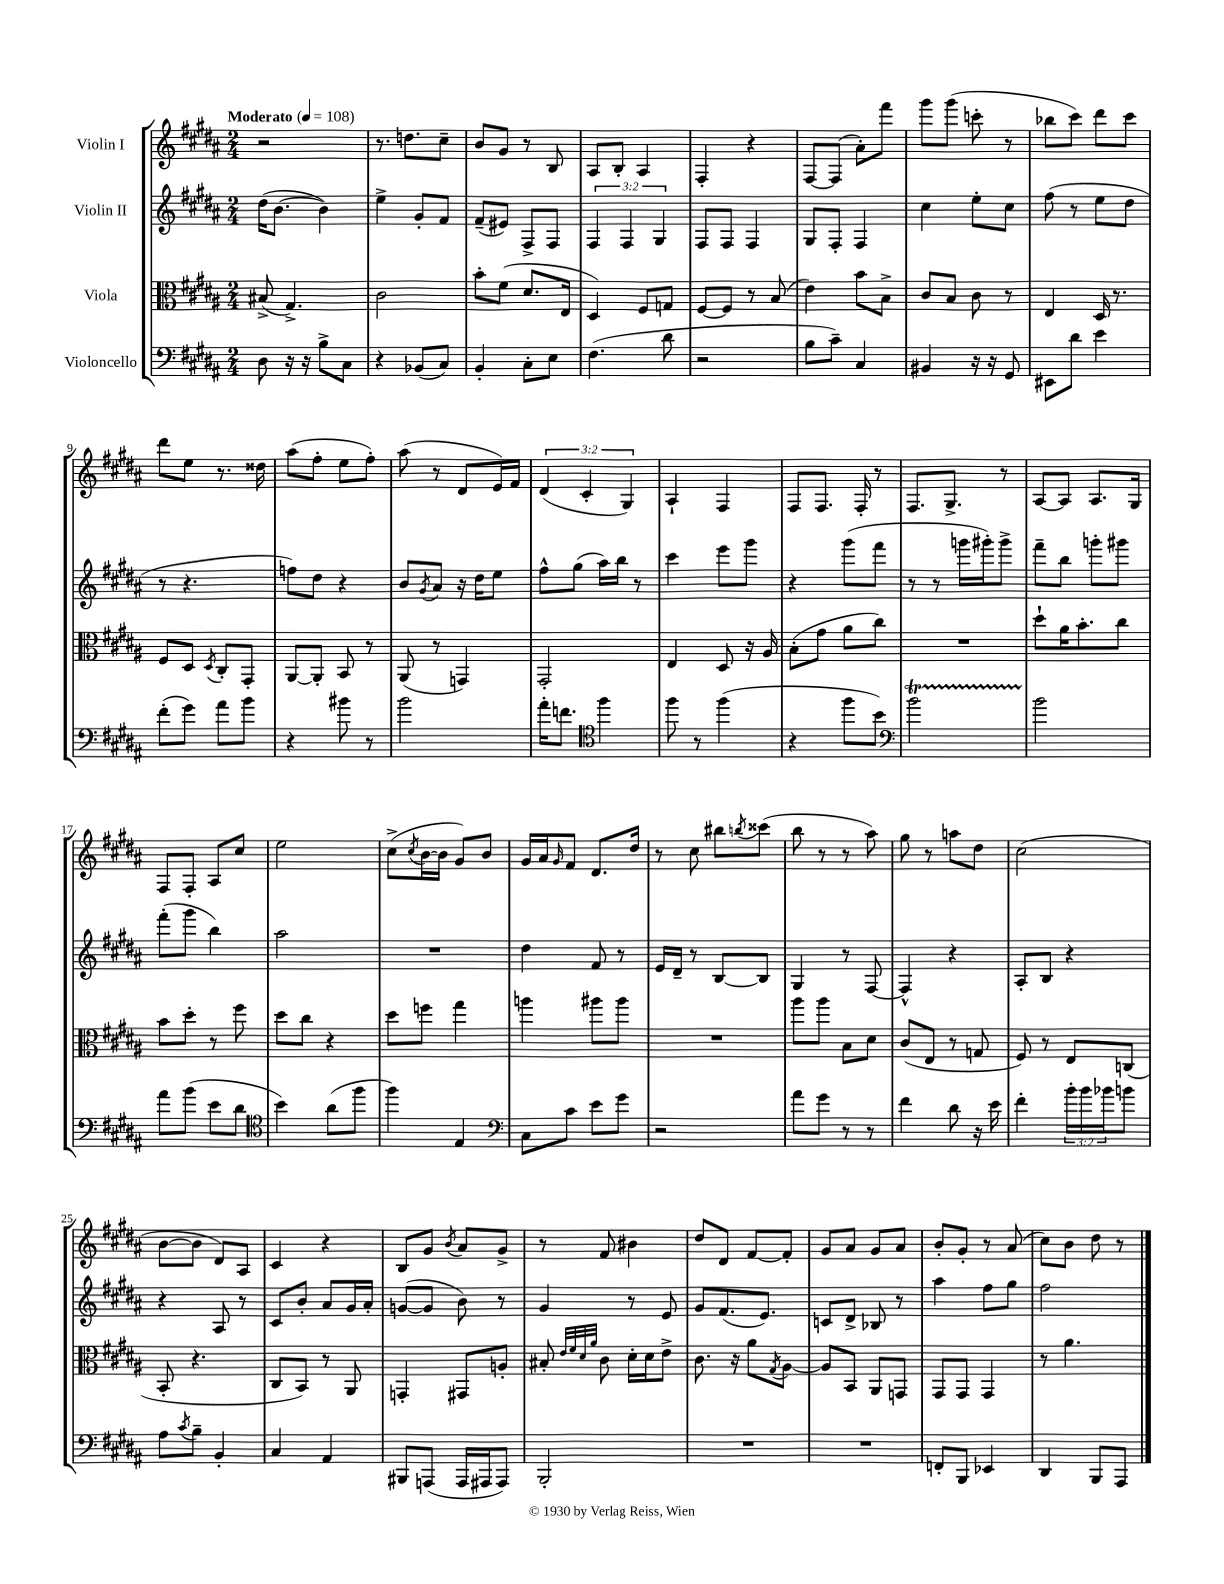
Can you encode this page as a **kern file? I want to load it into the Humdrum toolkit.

**kern	**kern	**kern	**kern
*part4	*part3	*part2	*part1
*staff4	*staff3	*staff2	*staff1
*I"Violoncello	*I"Viola	*I"Violin II	*I"Violin I
*clefF4	*clefC3	*clefG2	*clefG2
*k[f#c#g#d#a#]	*k[f#c#g#d#a#]	*k[f#c#g#d#a#]	*k[f#c#g#d#a#]
*M2/4	*M2/4	*M2/4	*M2/4
*MM108	*MM108	*MM108	*MM108
=1	=1	=1	=1
!	!	!	!LO:TX:a:B:t=Moderato
8D#\	(8B#X^/	(16dd#\KL	2r
.	.	[8.b\J	.
16r	4.G#^/)	.	.
16r	.	.	.
8B^\L	.	4b\])	.
8C#\J	.	.	.
=2	=2	=2	=2
4r	2c#\	4ee^\	8.r
.	.	.	8.ddn\L
(8BB-X/L	.	8g#'/L	.
8C#/J)	.	8f#/J	8cc#~\J
=3	=3	=3	=3
4BB'/	8b'\L	(8f#~/L	8b/L
.	(8f#\J	8e#X/J)	8g#/J
8C#'\L	8.d#/L	8F#^/L	8r
8E\J	.	8F#/J	8B/
.	16E/Jk	.	.
=4	=4	=4	=4
(4.F#\	4D#/)	6F#/	8A#/L
.	.	.	8B'/J
.	.	6F#/	.
.	8F#/L	.	4A#/
.	.	6G#/	.
8d#\	8Gn/J	.	.
=5	=5	=5	=5
2r	[8F#/L	8F#/L	4F#'/
.	8F#/J]	8F#/J	.
.	8r	4F#/	4r
.	(8B/	.	.
=6	=6	=6	=6
8B\L	4e\)	8G#/L	[8F#/L
8c#~\J)	.	8F#'/J	(8F#/J]
4C#/	8b\L	4F#/	8a#'\L)
.	8B^\J	.	8fff#\J
=7	=7	=7	=7
4BB#X/	8c#/L	4cc#\	8ggg#\L
.	8B/J	.	(8ggg#\J
16r	8c#\	8ee'\L	8cccn'\
16r	.	.	.
8GG#/	8r	8cc#\J	8r
=8	=8	=8	=8
8EE#X\L	4E/	(8ff#\	8bb-X\L
8d#\J	.	8r	8ccc#\J)
4e\	16D#/	8ee\L	8ddd#\L
.	8.r	.	.
.	.	8dd#\J	8ccc#\J
!!LO:LB:g=z
=9	=9	=9	=9
(8f#'\L	8F#/L	8r	8ddd#\L
8g#\J)	8D#/J	4.r	8ee\J
.	8qD#/	.	.
8a#\L	8C#'/L	.	8.r
8b\J	8GG#'/J	.	.
.	.	.	16dd##X\
=10	=10	=10	=10
4r	[8AA#/L	8ffn\L)	(8aa#\L
.	8AA#'/J]	8dd#\J	8ff#'\J
8b#X\	8BB/	4r	8ee\L
8r	8r	.	8ff#'\J)
=11	=11	=11	=11
2b\	(8AA#/	8b/L	(8aa#\
.	.	8qg#/	.
.	8r	8a#/J	8r
.	4GGn/)	16r	8d#/L
.	.	16dd#\KL	.
.	.	8ee\J	16e/L)
.	.	.	16f#/JJ
=12	=12	=12	=12
16a#'\KL	2GG#'/	8ff#^^\L	(6d#/
8.fn\J	.	.	.
.	.	(8gg#\J	.
.	.	.	6c#'/
*clefC4	*	*	*
4ff#\	.	16aa#\LL)	.
.	.	16bb\JJ	.
.	.	.	6G#/)
.	.	8r	.
=13	=13	=13	=13
8ff#\	4E/	4ccc#\	4A#`/
8r	.	.	.
(4ff#\	8D#/	8eee\L	4F#/
.	16r	8ggg#\J	.
.	16A#/	.	.
=14	=14	=14	=14
4r	(8B'\L	4r	8F#/L
.	8g#\J	.	8.F#/J
8ff#\L	8a#\L	(8ggg#\L	.
.	.	.	16F#'/
8b\J)	8cc#\J)	8fff#\J	8r
=15	=15	=15	=15
*clefF4	*	*	*
2bT\	2r	8r	8.F#/L
.	.	8r	.
.	.	.	8.G#^/J
.	.	16gggn\LL	.
.	.	16ggg#X'\J)	.
.	.	8ggg#^\J	8r
=16	=16	=16	=16
2b\	8dd#`\L	8fff#~\L	[8A#/L
.	16a#\K	8bb\J	8A#/J]
.	8.b'\	.	.
.	.	8gggn'\L	8.A#/L
.	8cc#\J	8ggg#X\J	.
.	.	.	16G#/Jk
!!LO:LB:g=z
=17	=17	=17	=17
8a#\L	8b\L	(8fff#'\L	8F#/L
(8b\J	8dd#'\J	8ggg#\J	8F#'/J
8e\L	8r	4bb\)	8A#/L
8d#\J	8ff#\	.	8cc#/J
=18	=18	=18	=18
*clefC4	*	*	*
4b\)	8dd#\L	2aa#\	2ee\
.	8cc#\J	.	.
(8a#\L	4r	.	.
8ff#\J	.	.	.
=19	=19	=19	=19
4ff#\)	8dd#\L	2r	(8cc#^\L
.	.	.	8qcc#/
.	8ffn\J	.	[16b\L
.	.	.	16b\JJ]
4E/	4gg#\	.	8g#/L)
.	.	.	8b/J
=20	=20	=20	=20
*clefF4	*	*	*
8C#\L	4aan\	4dd#\	16g#/LL
.	.	.	16a#/J
.	.	.	16qqg#/
8c#\J	.	.	8f#/J
8e\L	8aa#X\L	8f#/	8.d#/L
8g#\J	8aa#\J	8r	.
.	.	.	16dd#/Jk
=21	=21	=21	=21
2r	2r	16e/LL	8r
.	.	16d#~/JJ	.
.	.	8r	8cc#\
.	.	[8B/L	8bb#X\L
.	.	.	8qbbn/
.	.	8B/J]	(8ccc##X\J
=22	=22	=22	=22
8a#\L	8aa#\L	4G#/	8bb\
8g#\J	8aa#\J	.	8r
8r	8B\L	8r	8r
8r	8d#\J	[8F#/	8aa#\)
=23	=23	=23	=23
4f#\	(8c#/L	4F#^^/]	8gg#\
.	8E/J	.	8r
8d#\	8r	4r	8aan\L
16r	8Gn/	.	8dd#\J
16e\	.	.	.
=24	=24	=24	=24
4f#'\	8F#/)	8A#'/L	(2cc#\
.	8r	8B/J	.
24b'\LL	8E/L	4r	.
24b\	.	.	.
24b-X\J	.	.	.
8bn\J	(8Cn/J	.	.
!!LO:LB:g=z
=25	=25	=25	=25
8A#\L	8BB'/	4r	[8b\L
8qc#/	.	.	.
8B~\J	4.r	.	8b\J]
4BB'/	.	8A#/	8d#/L)
.	.	8r	8A#/J
=26	=26	=26	=26
4C#/	8C#/L	8c#/L	4c#/
.	8BB/J)	8b'/J	.
4AA#/	8r	8a#/L	4r
.	8AA#/	16g#/L	.
.	.	16a#'/JJ	.
=27	=27	=27	=27
8BBB#X/L	4GGn'/	([8gn/L	8B/L
(8AAAn/J	.	8g/J]	8g#/J
.	.	.	8qb/
16AAA/LL	8GG#X/L	8b\)	8a#/L
16AAA#X/J	.	.	.
8AAA#/J)	8An'/J	8r	8g#^/J
=28	=28	=28	=28
2BBB'/	8B#X'/	4g#/	8r
.	32qqe/LLL	.	.
.	32qqf#/	.	.
.	32qqd#/	.	.
.	32qqa#/JJJ	.	.
.	8c#\	.	8f#/
.	16d#'\LL	8r	4b#X\
.	16d#\J	.	.
.	8e^\J	8e/	.
=29	=29	=29	=29
2r	8.c#\	8g#/L	8dd#/L
.	.	(8.f#/	8d#/J
.	16r	.	.
.	8a#\L	.	[8f#/L
.	.	8.e/J)	.
.	8qG#/	.	.
.	[8A#\J	.	8f#'/J]
=30	=30	=30	=30
2r	8A#/L]	8cn/L	8g#/L
.	8BB/J	8d#^/J	8a#/J
.	8AA#/L	8B-X/	8g#/L
.	8GGn/J	8r	8a#/J
=31	=31	=31	=31
8FFn'/L	8GG#/L	4aa#\	8b'/L
8BBB/J	8GG#/J	.	8g#'/J
4EE-X/	4GG#/	8ff#\L	8r
.	.	8gg#\J	(8a#/
=32	=32	=32	=32
4DD#/	8r	2ff#\	8cc#\L)
.	4.a#\	.	8b\J
8BBB/L	.	.	8dd#\
8AAA#/J	.	.	8r
==	==	==	==
*-	*-	*-	*-
